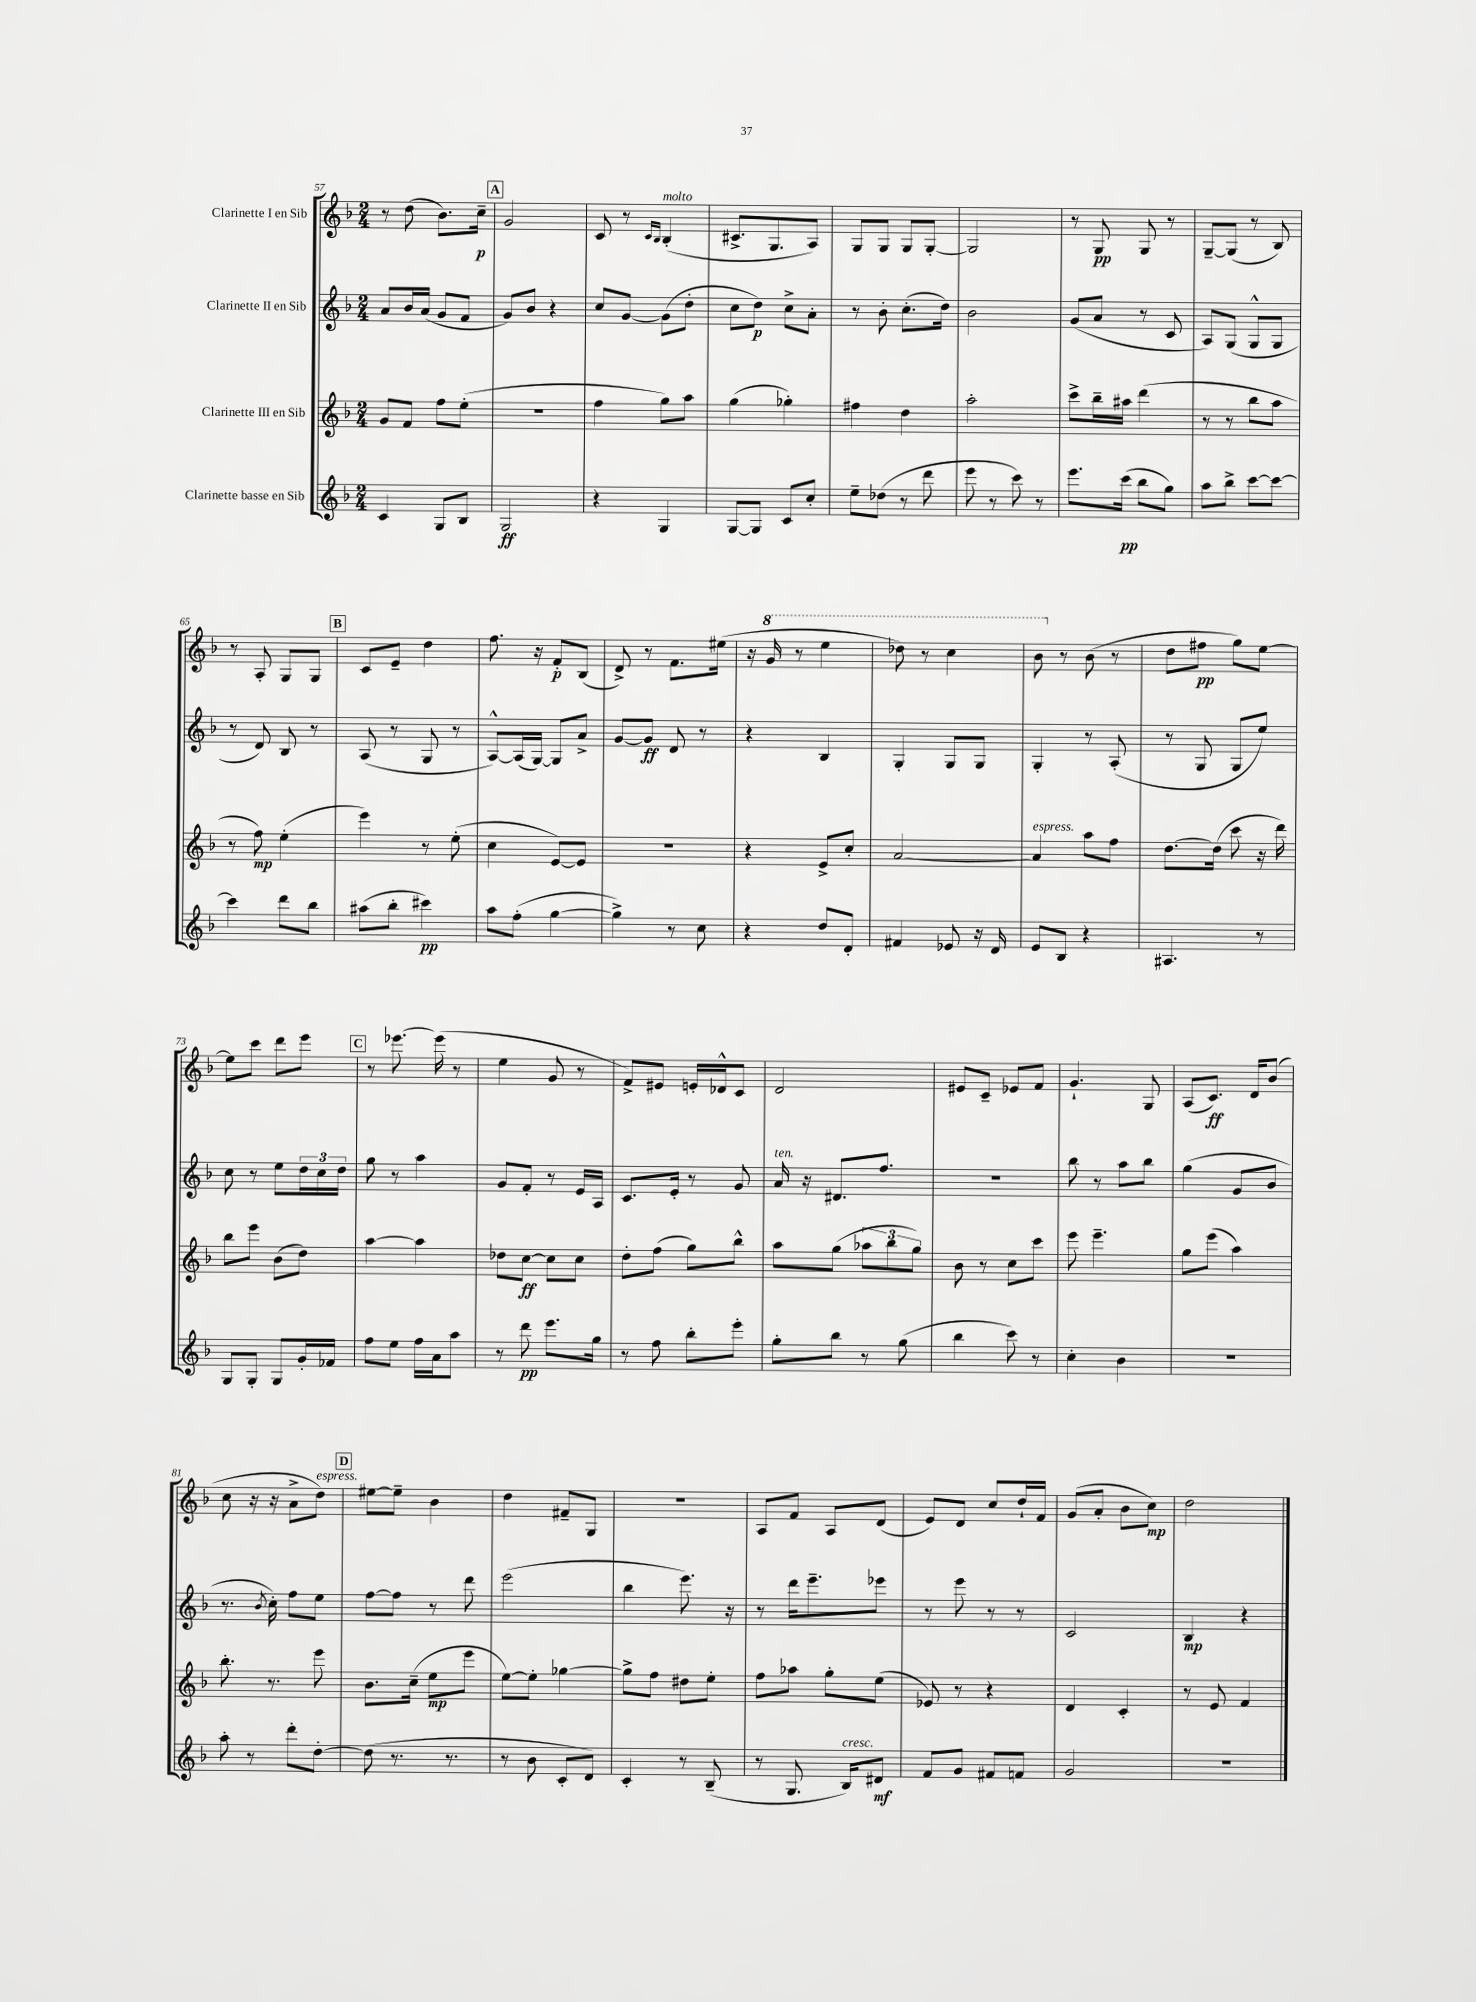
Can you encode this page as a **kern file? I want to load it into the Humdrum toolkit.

**kern	**dynam	**kern	**dynam	**kern	**dynam	**kern	**dynam
*part4	*part4	*part3	*part3	*part2	*part2	*part1	*part1
*staff4	*staff4	*staff3	*staff3	*staff2	*staff2	*staff1	*staff1
*I"Clarinette basse en Sib	*	*I"Clarinette III en Sib	*	*I"Clarinette II en Sib	*	*I"Clarinette I en Sib	*
*clefG2	*	*clefG2	*	*clefG2	*	*clefG2	*
*k[b-]	*	*k[b-]	*	*k[b-]	*	*k[b-]	*
*M2/4	*	*M2/4	*	*M2/4	*	*M2/4	*
=57	=57	=57	=57	=57	=57	=57	=57
4c/	.	8g/L	.	8a/L	.	8r	.
.	.	8f/J	.	16b-/L	.	(8dd\	.
.	.	.	.	(16a/JJ	.	.	.
8G/L	.	8ff\L	.	8g/L	.	8.b-\L)	.
8B-/J	.	(8ee'\J	.	8f/J	.	.	.
.	.	.	.	.	.	16cc~\Jk	p
!!LO:REH:place=s1:t=A
=58	=58	=58	=58	=58	=58	=58	=58
2G/	ff	2r	.	8g/L)	.	2g/	.
.	.	.	.	8b-/J	.	.	.
.	.	.	.	4r	.	.	.
=59	=59	=59	=59	=59	=59	=59	=59
4r	.	4ff\	.	8cc/L	.	8c/	.
.	.	.	.	[8g/J	.	8r	.
.	.	.	.	.	.	16qqc/LL	.
.	.	.	.	.	.	16qqB-/JJ	.
!	!	!	!	!	!	!LO:TX:a:i:t=molto	!
4G/	.	8gg\L)	.	(8g\L]	.	(4B-'/	.
.	.	8aa\J	.	8dd'\J	.	.	.
=60	=60	=60	=60	=60	=60	=60	=60
[8G/L	.	(4gg\	.	8cc\L	.	8.c#X^/L	.
8G/J]	.	.	.	8dd\J)	p	.	.
.	.	.	.	.	.	8.G/	.
8c/L	.	4gg-X'\)	.	8cc^\L	.	.	.
8cc'/J	.	.	.	8a'\J	.	8A/J)	.
=61	=61	=61	=61	=61	=61	=61	=61
8ee~\L	.	4ff#X\	.	8r	.	8G/L	.
(8dd-X\J	.	.	.	8b-'\	.	8G/J	.
8r	.	4dd\	.	(8.cc'\L	.	8G/L	.
8ddd\	.	.	.	.	.	[8G'/J	.
.	.	.	.	16dd\Jk)	.	.	.
=62	=62	=62	=62	=62	=62	=62	=62
8eee\	.	2aa'\	.	2b-\	.	2G/]	.
8r	.	.	.	.	.	.	.
8ccc\)	.	.	.	.	.	.	.
8r	.	.	.	.	.	.	.
=63	=63	=63	=63	=63	=63	=63	=63
8.eee\L	.	8ccc^\L	.	(8g/L	.	8r	.
.	.	16bb-~\L	.	8a/J	.	8G/	pp
(16ccc\Jk	pp	16aa#X\JJ	.	.	.	.	.
8bb-\L	.	(4ddd\	.	8r	.	8G/	.
8gg\J)	.	.	.	8c/	.	8r	.
=64	=64	=64	=64	=64	=64	=64	=64
8aa\L	.	8r	.	8A/L)	.	[8G~/L	.
8bb-^\J	.	8r	.	(8G/J	.	(8G/J]	.
[8ccc\L	.	8bb-\L	.	8G^^/L	.	8r	.
8ccc\J_	.	8aa\J	.	8G/J	.	8B-/)	.
!!LO:LB:g=z
=65	=65	=65	=65	=65	=65	=65	=65
4ccc\]	.	8r	.	8r	.	8r	.
.	.	8ff\)	mp	8d/)	.	8A'/	.
8ddd\L	.	(4ee'\	.	8B-/	.	8G/L	.
8bb-\J	.	.	.	8r	.	8G/J	.
!!LO:REH:place=s1:t=B
=66	=66	=66	=66	=66	=66	=66	=66
(8aa#X\L	.	4eee\)	.	(8A/	.	8c/L	.
8bb-'\J	.	.	.	8r	.	8e~/J	.
4ccc#X\)	pp	8r	.	8G/	.	4dd\	.
.	.	(8ee'\	.	8r	.	.	.
=67	=67	=67	=67	=67	=67	=67	=67
8aa\L	.	4cc\	.	[8A^^/L)	.	8.ff\	.
(8ff'\J	.	.	.	(16A/L]	.	.	.
.	.	.	.	[16G/JJ)	.	16r	.
[4gg\	.	[8e/L)	.	8G/L]	.	8f'/L	p
.	.	8e/J]	.	8a^/J	.	(8B-/J	.
=68	=68	=68	=68	=68	=68	=68	=68
4gg^\])	.	2r	.	[8g/L	.	8d^/)	.
.	.	.	.	8g/J]	ff	8r	.
8r	.	.	.	8d/	.	8.f\L	.
8cc\	.	.	.	8r	.	.	.
.	.	.	.	.	.	(16ee#X\Jk	.
=69	=69	=69	=69	=69	=69	=69	=69
4r	.	4r	.	4r	.	16r	.
*	*	*	*	*	*	*8va	*
.	.	.	.	.	.	16gg/	.
.	.	.	.	.	.	8r	.
8dd/L	.	8e^/L	.	4B-/	.	4eee\	.
8d'/J	.	8cc'/J	.	.	.	.	.
=70	=70	=70	=70	=70	=70	=70	=70
4f#X/	.	[2a/	.	4G'/	.	8ddd-X\)	.
.	.	.	.	.	.	8r	.
8e-X/	.	.	.	8G/L	.	4ccc\	.
16r	.	.	.	8G/J	.	.	.
16d/	.	.	.	.	.	.	.
=71	=71	=71	=71	=71	=71	=71	=71
!	!	!LO:TX:a:i:t=espress.	!	!	!	!	!
8e/L	.	4a/]	.	4G'/	.	8bb-\	.
*	*	*	*	*	*	*X8va	*
8B-/J	.	.	.	.	.	8r	.
4r	.	8aa\L	.	8r	.	(8b-\	.
.	.	8ff\J	.	(8A'/	.	8r	.
=72	=72	=72	=72	=72	=72	=72	=72
4.A#X/	.	[8.dd\L	.	8r	.	8dd\L	.
.	.	.	.	8G/	.	8ff#X\J	pp
.	.	(16dd\Jk]	.	.	.	.	.
.	.	8ccc\	.	8G/L	.	8gg\L)	.
8r	.	16r	.	8ee/J)	.	[8ee\J	.
.	.	16ddd\)	.	.	.	.	.
!!LO:LB:g=z
=73	=73	=73	=73	=73	=73	=73	=73
8G/L	.	8bb-\L	.	8cc\	.	8ee\L]	.
8G'/J	.	8eee\J	.	8r	.	8ccc\J	.
8G/L	.	(8b-\L	.	8ee\L	.	8ddd\L	.
16g'/L	.	8dd\J)	.	24dd\L	.	8eee\J	.
.	.	.	.	24cc\	.	.	.
16f-X/JJ	.	.	.	.	.	.	.
.	.	.	.	24dd\JJ	.	.	.
!!LO:REH:place=s1:t=C
=74	=74	=74	=74	=74	=74	=74	=74
8ff\L	.	[4aa\	.	8gg\	.	8r	.
8ee\J	.	.	.	8r	.	[8.eee-X\	.
16ff\LL	.	4aa\]	.	4aa\	.	.	.
16a\J	.	.	.	.	.	(16eee-\]	.
8aa\J	.	.	.	.	.	8r	.
=75	=75	=75	=75	=75	=75	=75	=75
8r	.	8dd-X\L	.	8g/L	.	4ee\	.
8ddd\	pp	[8cc\J	ff	8f'/J	.	.	.
8.eee\L	.	8cc\L]	.	8r	.	8g/	.
.	.	8cc\J	.	16e/LL	.	8r	.
16gg\Jk	.	.	.	16A/JJ	.	.	.
=76	=76	=76	=76	=76	=76	=76	=76
8r	.	8dd'\L	.	8.c/L	.	8f^/L)	.
8ff\	.	(8ff\J	.	.	.	8e#X/J	.
.	.	.	.	16e'/Jk	.	.	.
8bb-'\L	.	8gg\L)	.	8r	.	16en'/LL	.
.	.	.	.	.	.	16d-X^^/J	.
8eee'\J	.	8bb-^^\J	.	8g/	.	8c/J	.
=77	=77	=77	=77	=77	=77	=77	=77
!	!	!	!	!LO:TX:a:i:t=ten.	!	!	!
8gg'\L	.	8aa\L	.	16a/	.	2d/	.
.	.	.	.	16r	.	.	.
8bb-\J	.	(8gg\J	.	8.d#X/L	.	.	.
8r	.	12aa-X\L	.	.	.	.	.
.	.	.	.	8.ff/J	.	.	.
.	.	12bb-\	.	.	.	.	.
(8gg\	.	.	.	.	.	.	.
.	.	12gg\J)	.	.	.	.	.
=78	=78	=78	=78	=78	=78	=78	=78
4bb-\	.	8b-\	.	2r	.	8e#X/L	.
.	.	8r	.	.	.	8c~/J	.
8ccc\)	.	8cc\L	.	.	.	8e-X/L	.
8r	.	8ccc\J	.	.	.	8f/J	.
=79	=79	=79	=79	=79	=79	=79	=79
4cc'\	.	8eee\	.	8bb-\	.	4.g`/	.
.	.	4.eee~\	.	8r	.	.	.
4b-\	.	.	.	8aa\L	.	.	.
.	.	.	.	8bb-\J	.	8G/	.
=80	=80	=80	=80	=80	=80	=80	=80
2r	.	8gg\L	.	(4gg\	.	(8A/L	.
.	.	(8eee\J	.	.	.	8.c/J)	ff
.	.	4aa\)	.	8g/L	.	.	.
.	.	.	.	.	.	16d/KL	.
.	.	.	.	8b-/J	.	(8b-/J	.
!!LO:LB:g=z
=81	=81	=81	=81	=81	=81	=81	=81
8aa'\	.	8.bb-'\	.	8.r	.	8cc\	.
8r	.	.	.	.	.	16r	.
.	.	.	.	8qb-/	.	.	.
.	.	8.r	.	16cc'\)	.	16r	.
8ddd'\L	.	.	.	8ff\L	.	8a^\L	.
!	!	!	!	!	!	!LO:TX:a:i:t=espress.	!
[8dd'\J	.	8eee\	.	8ee\J	.	8dd\J)	.
!!LO:REH:place=s1:t=D
=82	=82	=82	=82	=82	=82	=82	=82
(8dd\]	.	8.b-\L	.	[8ff\L	.	[8ee#X\L	.
8.r	.	.	.	8ff\J]	.	8ee#~\J]	.
.	.	(16cc~\Jk	.	.	.	.	.
.	.	8ee\L	mp	8r	.	4b-\	.
8.r	.	.	.	.	.	.	.
.	.	8eee\J	.	8ddd\	.	.	.
=83	=83	=83	=83	=83	=83	=83	=83
8r	.	[8ee\L)	.	(2eee\	.	4dd\	.
8b-\	.	8ee'\J]	.	.	.	.	.
8c'/L	.	[4gg-X\	.	.	.	8f#X~/L	.
8d/J)	.	.	.	.	.	8G/J	.
=84	=84	=84	=84	=84	=84	=84	=84
4c'/	.	8gg-^\L]	.	4bb-\	.	2r	.
.	.	8ff\J	.	.	.	.	.
8r	.	8dd#X\L	.	8.eee\)	.	.	.
(8B-~/	.	8ee'\J	.	.	.	.	.
.	.	.	.	16r	.	.	.
=85	=85	=85	=85	=85	=85	=85	=85
8r	.	8ff\L	.	8r	.	8A/L	.
8.G/	.	8aa-X\J	.	16ddd\KL	.	8f/J	.
.	.	.	.	8.eee~\	.	.	.
.	.	8gg'\L	.	.	.	8A/L	.
!LO:TX:a:i:t=cresc.	!	!	!	!	!	!	!
16B-/KL)	.	.	.	.	.	.	.
8d#X/J	mf	(8ee\J	.	8eee-X\J	.	(8d/J	.
=86	=86	=86	=86	=86	=86	=86	=86
8f/L	.	8e-X/)	.	8r	.	8e/L)	.
8g/J	.	8r	.	8eee\	.	8d/J	.
8f#X/L	.	4r	.	8r	.	8cc/L	.
8fn/J	.	.	.	8r	.	16dd`/L	.
.	.	.	.	.	.	16f/JJ	.
=87	=87	=87	=87	=87	=87	=87	=87
2g/	.	4d/	.	2c/	.	(8g/L	.
.	.	.	.	.	.	8a'/J	.
.	.	4c'/	.	.	.	8b-\L	.
.	.	.	.	.	.	8cc\J)	mp
=88	=88	=88	=88	=88	=88	=88	=88
2r	.	8r	.	4B-/	mp	2dd\	.
.	.	8e/	.	.	.	.	.
.	.	4f/	.	4r	.	.	.
==	==	==	==	==	==	==	==
*-	*-	*-	*-	*-	*-	*-	*-
